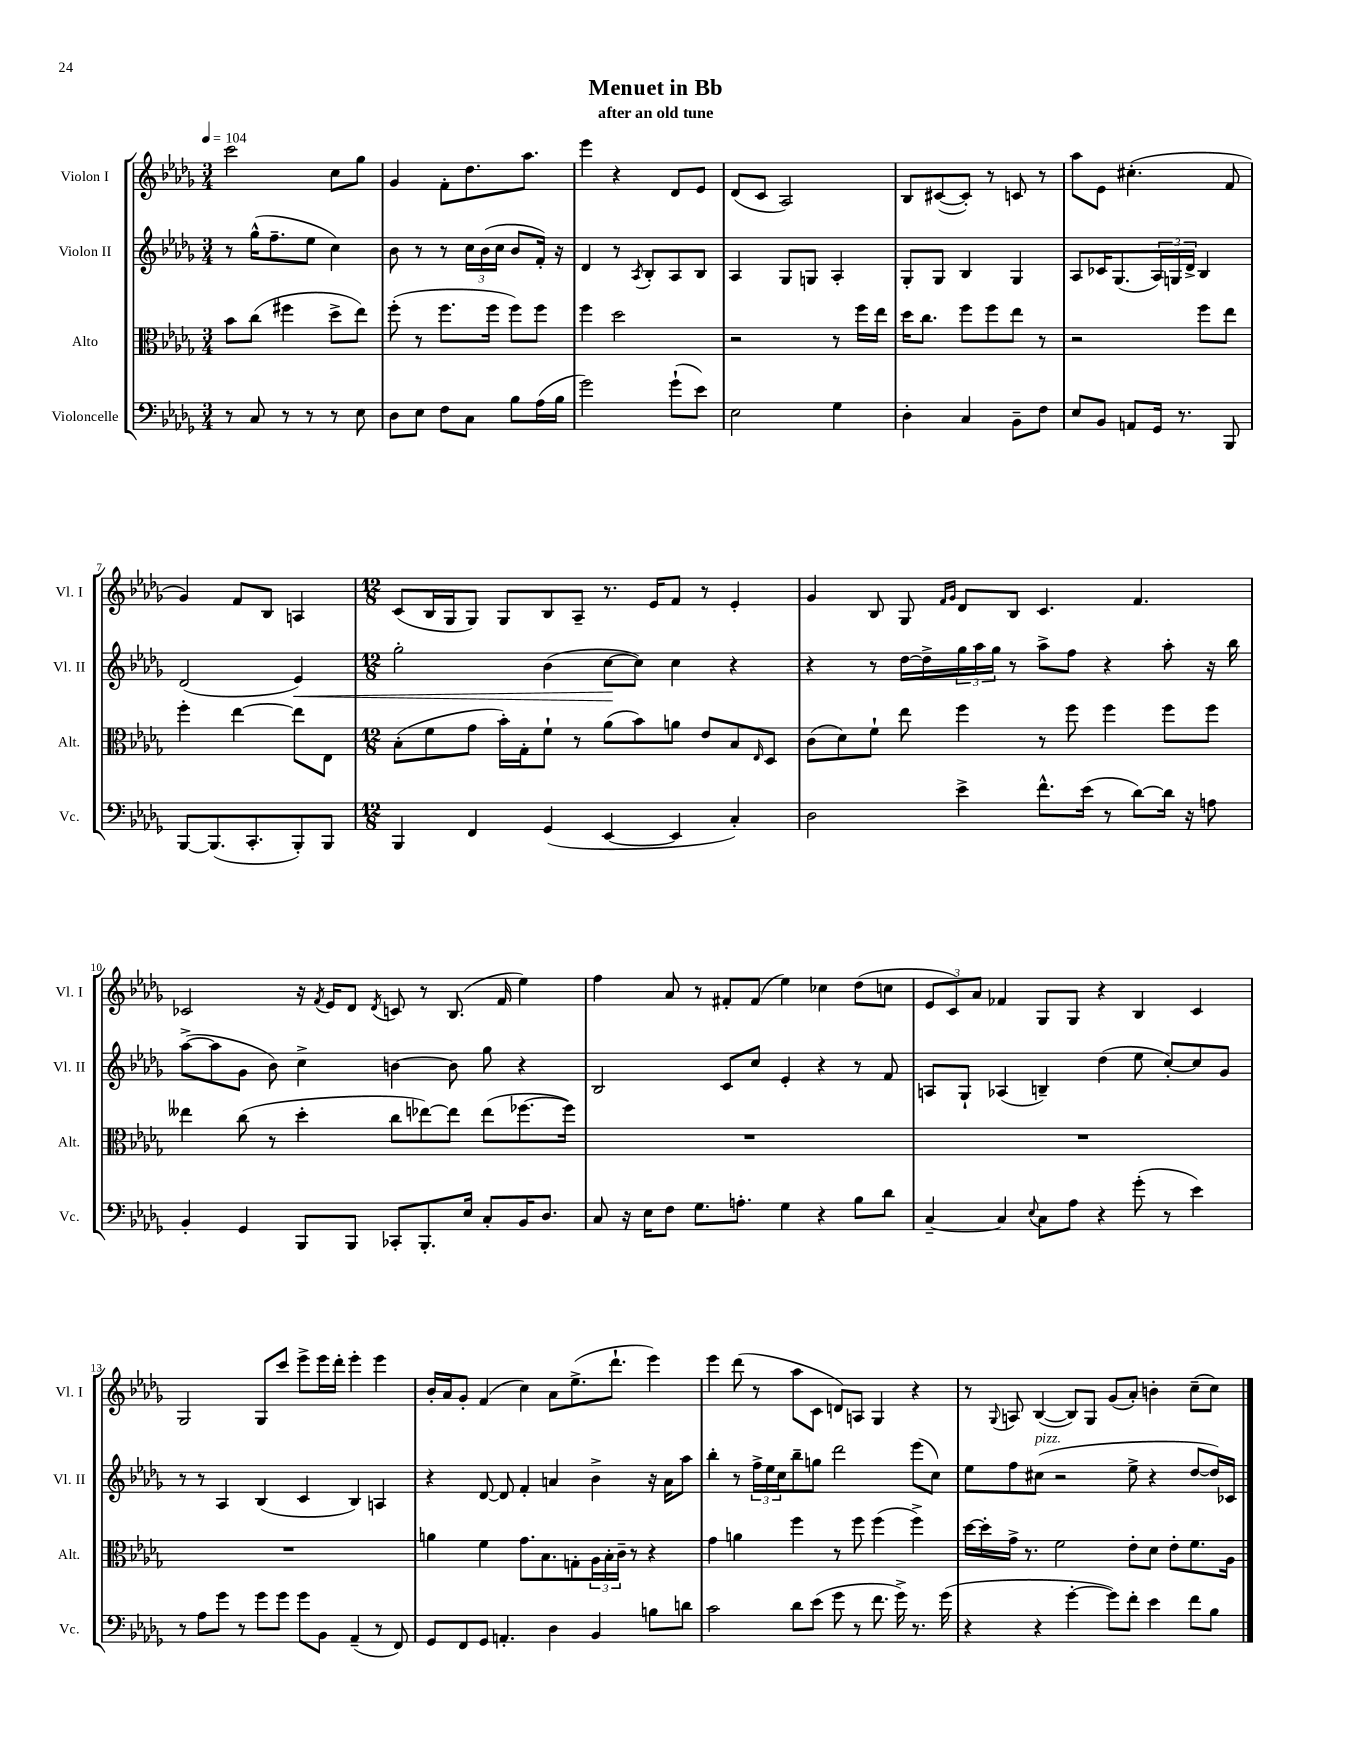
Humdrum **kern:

**kern	**kern	**kern	**dynam	**kern
*part4	*part3	*part2	*part2	*part1
*staff4	*staff3	*staff2	*staff2	*staff1
*I"Violoncelle	*I"Alto	*I"Violon II	*	*I"Violon I
*I'Vc.	*I'Alt.	*I'Vl. II	*	*I'Vl. I
*clefF4	*clefC3	*clefG2	*	*clefG2
*k[b-e-a-d-g-]	*k[b-e-a-d-g-]	*k[b-e-a-d-g-]	*	*k[b-e-a-d-g-]
*M3/4	*M3/4	*M3/4	*	*M3/4
*MM104	*MM104	*MM104	*	*MM104
=1	=1	=1	=1	=1
8r	8b-\L	8r	.	2ccc\
8C/	(8cc\J	(16gg-^^\KL	.	.
.	.	8.ff~\	.	.
8r	4ff#X\	.	.	.
8r	.	8ee-\J	.	.
8r	8dd-^\L	4cc\)	.	8cc\L
8E-\	8ee-\J)	.	.	8gg-\J
=2	=2	=2	=2	=2
8D-\L	(8ff'\	8b-\	.	4g-/
8E-\J	8r	8r	.	.
8F\L	8.ff\L	8r	.	8f'\L
8C\J	.	24cc\LL	.	8.dd-\
.	.	(24b-\	.	.
.	16ff\Jk	.	.	.
.	.	24cc\JJ	.	.
8B-\L	8ff\L)	8b-/L	.	.
.	.	.	.	8.aa-\J
(16A-\L	8ff\J	16f'/Jk)	.	.
16B-\JJ	.	16r	.	.
=3	=3	=3	=3	=3
2g-\)	4ff\	4d-/	.	4eee-\
.	2dd-\	8r	.	4r
.	.	8qA-/	.	.
.	.	8B-'/L	.	.
(8g-`\L	.	8A-/	.	8d-/L
8e-\J)	.	8B-/J	.	8e-/J
=4	=4	=4	=4	=4
2E-\	2r	4A-/	.	(8d-/L
.	.	.	.	8c/J
.	.	8G-/L	.	2A-/)
.	.	8Gn/J	.	.
4G-\	8r	4A-'/	.	.
.	16ff\LL	.	.	.
.	16ee-\JJ	.	.	.
=5	=5	=5	=5	=5
4D-'\	16dd-\KL	8G-'/L	.	8B-/L
.	8.cc\J	.	.	.
.	.	8G-/J	.	([8c#X/
4C/	8ff\L	4B-/	.	8c#'/J])
.	8ff\	.	.	8r
8BB-~\L	8ee-\J	4G-/	.	8cn/
8F\J	8r	.	.	8r
=6	=6	=6	=6	=6
8E-/L	2r	8A-/L	.	8aa-\L
8BB-/J	.	16c-X/K	.	8e-\J
.	.	(8.G-/	.	.
8AAn/L	.	.	.	(4.cc#X'\
16GG-/Jk	.	24A-/L)	.	.
.	.	24Gn/	.	.
8.r	.	.	.	.
.	.	24d-^/JJ	.	.
.	8ff\L	4B-/	.	.
8BBB-/	8ee-\J	.	.	8f/
!!LO:LB:g=z
=7	=7	=7	=7	=7
[8BBB-/L	4ff'\	(2d-/	.	4g-/)
(8.BBB-/]	.	.	.	.
.	[4ee-\	.	.	8f/L
8.CC'/	.	.	.	.
.	.	.	.	8B-/J
!	!	!	!LO:HP:b	!
8BBB-'/)	8ee-\L]	4e-/)	<	4An/
8BBB-/J	8E-\J	.	.	.
=8	=8	=8	=8	=8
*M12/8	*M12/8	*M12/8	*	*M12/8
4BBB-/	(8B-'\L	2gg-'\	.	(8c/L
.	8f\	.	.	16B-/L
.	.	.	.	16G-/J
4FF/	8g-\J	.	.	8G-/J)
.	16b-'\LL)	.	.	8G-/L
.	16G-'\J	.	.	.
(4GG-/	8f`\J	(4b-\	.	8B-/
.	8r	.	.	8A-~/J
[4EE-/	(8a-\L	[8cc\L	.	8.r
.	8b-\)	8cc\J])	[	.
.	.	.	.	16e-/KL
4EE-/]	8an\J	4cc\	.	8f/J
.	8e-/L	.	.	8r
4C'/)	8B-/	4r	.	4e-'/
.	16qqE-/	.	.	.
.	8D-/J	.	.	.
=9	=9	=9	=9	=9
2D-\	(8c\L	4r	.	4g-/
.	8d-\)	.	.	.
.	8f`\J	8r	.	8B-/
.	8ee-\	[16dd-\LL	.	8G-/
.	.	16dd-^\]	.	.
.	.	.	.	16qqf/LL
.	.	.	.	16qqg-/JJ
4e-^\	4ff\	24gg-\	.	8d-/L
.	.	24aa-\	.	.
.	.	24gg-\JJ	.	.
.	.	8r	.	8B-/J
8.f^^\L	8r	8aa-^\L	.	4.c/
.	8ff\	8ff\J	.	.
(16e-\Jk	.	.	.	.
8r	4ff\	4r	.	.
[8d-\L)	.	.	.	4.f/
16d-\Jk]	8ff\L	8aa-'\	.	.
16r	.	.	.	.
8An\	8ff\J	16r	.	.
.	.	16bb-\	.	.
!!LO:LB:g=z
=10	=10	=10	=10	=10
4BB-'/	4ee--X\	([8aa-^\L	.	2c-X/
.	.	8aa-\]	.	.
4GG-/	(8cc\	8g-\J	.	.
.	8r	8b-\)	.	.
8BBB-/L	4dd-'\	4cc^\	.	16r
.	.	.	.	8qf/
.	.	.	.	16e-/KL
8BBB-/J	.	.	.	8d-/J
.	.	.	.	8qd-/
8CC-X'/L	8cc\L	[4bn\	.	8cn/
8.BBB-'/	[8ee-X\)	.	.	8r
.	8ee-\J]	8b\]	.	(8.B-/
16E-/Jk	.	.	.	.
8C'/L	(8ee-\L	8gg-\	.	.
.	.	.	.	16f/
16BB-/K	[8.ff-X\	4r	.	4ee-\)
8.D-/J	.	.	.	.
.	16ff-\Jk])	.	.	.
=11	=11	=11	=11	=11
8C/	1.r	2B-/	.	4ff\
16r	.	.	.	.
16E-\KL	.	.	.	.
8F\J	.	.	.	8a-/
8.G-\L	.	.	.	8r
.	.	8c/L	.	8f#X'/L
8.An'\J	.	.	.	.
.	.	8cc/J	.	(8f#/J
4G-\	.	4e-'/	.	4ee-\)
4r	.	4r	.	4cc-X\
8B-\L	.	8r	.	(8dd-\L
8d-\J	.	8f/	.	8ccn\J
=12	=12	=12	=12	=12
[4C~/	1.r	8An/L	.	12e-/L
.	.	.	.	12c/)
.	.	8G-`/J	.	.
.	.	.	.	12a-/J
4C/]	.	(4A-X/	.	4f-X/
8qqE-/	.	.	.	.
8C\L	.	4Bn~/)	.	8G-/L
8A-\J	.	.	.	8G-/J
4r	.	(4dd-\	.	4r
(8g-'\	.	8ee-\	.	4B-/
8r	.	[8cc'/L)	.	.
4e-\)	.	8cc/]	.	4c/
.	.	8g-/J	.	.
!!LO:LB:g=z
=13	=13	=13	=13	=13
8r	1.r	8r	.	2G-/
8A-\L	.	8r	.	.
8g-\J	.	4A-/	.	.
8r	.	.	.	.
8g-\L	.	(4B-/	.	8G-/L
8g-\J	.	.	.	8ccc/J
8g-\L	.	4c/	.	8eee-^\L
8BB-\J	.	.	.	16eee-\L
.	.	.	.	16ddd-'\JJ
(4AA-~/	.	4B-/)	.	4eee-'\
8r	.	4An/	.	4eee-\
8FF/)	.	.	.	.
=14	=14	=14	=14	=14
8GG-/L	4an\	4r	.	16b-'/LL
.	.	.	.	16a-/J
8FF/	.	.	.	8g-'/J
8GG-/J	4f\	[8d-/	.	(4f/
4.AAn'/	.	8d-/]	.	.
.	8.g-\L	4f'/	.	4cc\)
.	8.B-\	.	.	.
4D-\	.	4an/	.	8a-\L
.	8Gn'\	.	.	(8.ee-^\
4BB-/	24A-\L	4b-^\	.	.
.	24B-'\	.	.	.
.	.	.	.	8.ddd-`\J
.	24c~\JJ	.	.	.
.	8r	.	.	.
8Bn\L	4r	16r	.	4eee-\)
.	.	16a\KL	.	.
8dn\J	.	8aa-\J	.	.
=15	=15	=15	=15	=15
2c\	4g-\	4bb-'\	.	4eee-\
.	4an\	8r	.	(8ddd-\
.	.	24ff^\LL	.	8r
.	.	24ee-\	.	.
.	.	24cc\J	.	.
8d-\L	4ff\	8bb-~\	.	8aa-\L
(8e-\J	.	8ggn\J	.	8c\J
8g-\	8r	2ddd-\	.	8dn/L)
8r	8ff\	.	.	8An/J
8.f\	(4ff\	.	.	4G-/
16g-^\)	.	.	.	.
8.r	4ff^\)	(8eee-\L	.	4r
.	.	8cc\J)	.	.
(16g-\	.	.	.	.
=16	=16	=16	=16	=16
4r	[16dd-\LL	8ee-\L	.	8r
.	16dd-'\]	.	.	.
.	.	.	.	8qqG-/
.	16g-^\JJ	8ff\	.	8An/
.	8.r	.	.	.
!	!	!LO:TX:a:i:t=pizz.	!	!
4r	.	(8cc#X\J	.	([4B-/
.	2f\	2r	.	.
[4g-'\	.	.	.	8B-/L])
.	.	.	.	8G-/J
8g-\L])	.	.	.	(8g-/L
8f'\J	8e-'\L	8ee-^\	.	8a-'/J)
4e-\	8d-\J	4r	.	4bn'\
.	8e-'\L	.	.	.
8f\L	8.f\	[8dd-/L	.	(8cc~\L
8B-\J	.	16dd-/L])	.	8cc\J)
.	16A-\Jk	16c-X/JJ	.	.
==	==	==	==	==
*-	*-	*-	*-	*-
